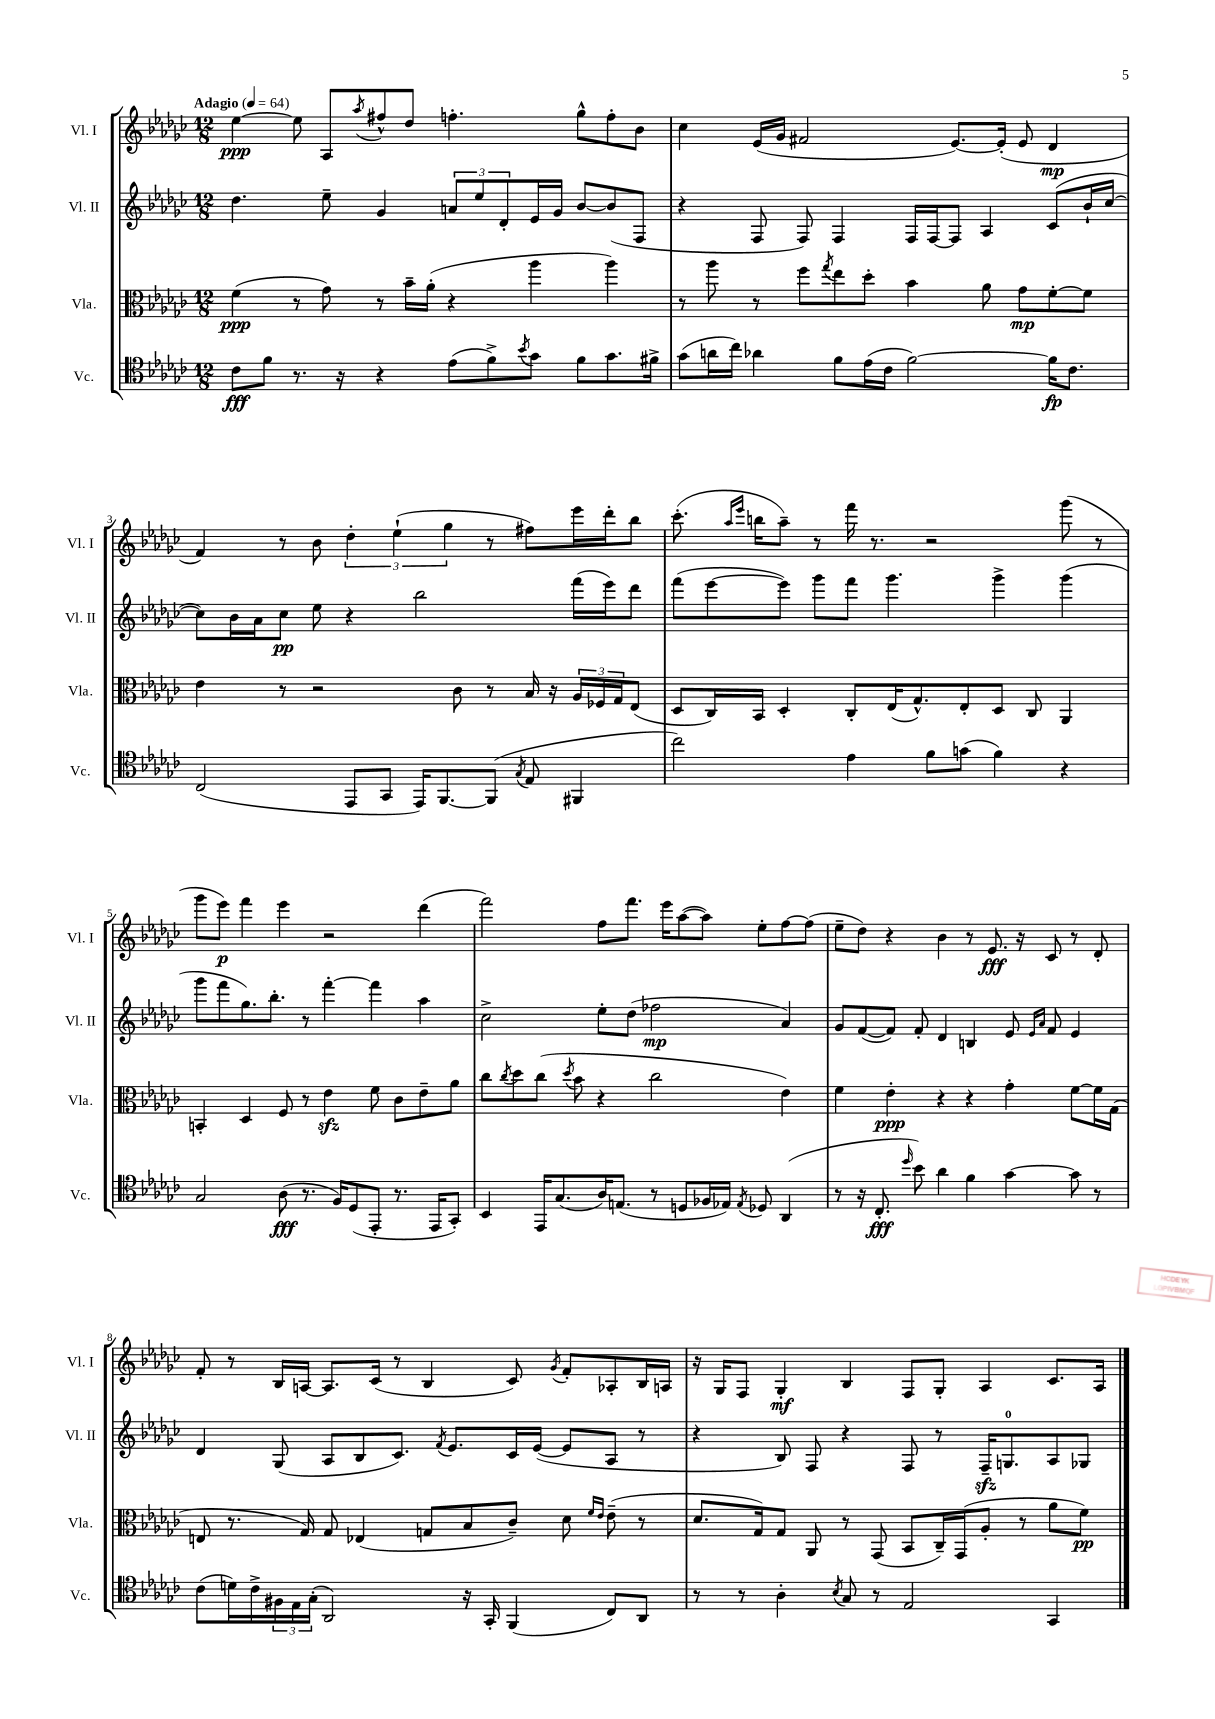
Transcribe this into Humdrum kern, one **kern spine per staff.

**kern	**kern	**kern	**kern
*staff4	*staff3	*staff2	*staff1
*clefC4	*clefC3	*clefG2	*clefG2
*k[b-e-a-d-g-c-]	*k[b-e-a-d-g-c-]	*k[b-e-a-d-g-c-]	*k[b-e-a-d-g-c-]
*M12/8	*M12/8	*M12/8	*M12/8
*MM64	*MM64	*MM64	*MM64
8c-	(4f	4.dd-	[4ee-
8f	.	.	.
8.r	8r	.	8ee-]
.	8g-)	8ee-~	8A-
16r	.	.	.
.	.	.	8qaa-
4r	8r	4g-	8ff#^^
.	16b-~	.	8dd-
.	(16a-'	.	.
(8e-	4r	12a	4.ff'
.	.	12ee-	.
8f^)	.	.	.
.	.	12d-'	.
8qb-	.	.	.
8g-	4aa-	16e-	.
.	.	16g-	.
8f	.	[8b-	8gg-^^
8.g-	4aa-)	(8b-]	8ff'
.	.	8F	8b-
16f#^	.	.	.
=	=	=	=
(8g-	8r	4r	4cc-
16a	8aa-	.	.
16cc-)	.	.	.
4a-	8r	8F	(16e-
.	.	.	16g-
.	8ff	8F)	2f#
.	8qgg-	.	.
8f	8ee-	4F	.
(16e-	8dd-'	.	.
16c-	.	.	.
[2f)	4b-	16F	.
.	.	[16F	.
.	.	8F]	[8.e-)
.	8a-	4A-	.
.	.	.	(16e-']
.	8g-	.	8e-
16f]	[8f'	(8c-	4d-
8.c-	.	.	.
.	8f]	16b-`	.
.	.	[16cc-	.
=	=	=	=
(2C-	4e-	8cc-])	4f)
.	.	16b-	.
.	.	16a-	.
.	8r	8cc-	8r
.	2r	8ee-	8b-
8EE-	.	4r	6dd-'
8GG-	.	.	.
.	.	.	(6ee-`
16EE-)	.	2bb-	.
[8.FF	.	.	.
.	.	.	6gg-
.	8c-	.	.
(8FF]	8r	.	8r
8qG-	.	.	.
8E-	16B-	.	8ff#)
.	16r	.	.
4FF#	24A-	(16fff	16eee-
.	24F-	.	.
.	.	16eee-)	16ddd-'
.	24G-	.	.
.	(8E-	8ddd-	8bb-
=	=	=	=
2cc-)	8D-	(8fff	(8.ccc-'
.	16C-)	[8eee-	.
.	.	.	16qqaa-
.	.	.	16qqeee-
.	16BB-	.	16bb
.	4D-'	8eee-])	8aa-~)
.	.	8ggg-	8r
4e-	8C-'	8fff	16fff
.	.	.	8.r
.	(16E-	4.ggg-	.
.	8.G-^^)	.	.
8f	.	.	2r
(8g	8E-'	.	.
4f)	8D-	4ggg-^	.
.	8C-	.	.
4r	4AA-	(4ggg-	(8ggg-
.	.	.	8r
=	=	=	=
2G-	4BB'	8ggg-	8ggg-
.	.	8fff	8eee-)
.	4D-	8.gg-)	4fff
.	.	8.bb-'	.
(8A-	8F	.	4eee-
8.r	8r	8r	.
.	4e-	[4fff'	2r
16F)	.	.	.
(8D-	.	.	.
8EE-'	8f	4fff]	.
8.r	8c-	.	.
.	8e-~	4aa-	(4ddd-
16EE-	.	.	.
8GG-')	8a-	.	.
=	=	=	=
4BB-	8cc-	2cc-^	2fff)
.	8qcc-	.	.
.	8dd-	.	.
16EE-	(8cc-	.	.
(8.G-	.	.	.
.	8qdd-	.	.
.	8b-	.	.
16A-)	4r	8ee-'	8ff
(8.E	.	.	.
.	.	(8dd-	8.fff
8r	2cc-	2ff-	.
.	.	.	16eee-
8D	.	.	([8aa-
16F-	.	.	8aa-])
16E-)	.	.	.
8qE-	.	.	.
8D-	.	.	8ee-'
(4AA-	4e-)	4a-)	[8ff
.	.	.	(8ff]
=	=	=	=
8r	4f	8g-	8ee-~
16r	.	([8f	8dd-)
8.C-'	.	.	.
.	4e-'	8f])	4r
16qqdd-	.	.	.
8b-)	.	8f'	.
4a-	4r	4d-	4b-
4f	4r	4B	8r
.	.	.	8.e-
[4g-	4g-'	8e-	.
.	.	.	16r
.	.	16qqe-	.
.	.	16qqa-	.
.	.	8f	8c-
8g-]	[8f	4e-	8r
8r	16f]	.	8d-'
.	(16G-	.	.
=	=	=	=
(8c-	8E	4d-	8f'
16d)	8.r	.	8r
16c-^	.	.	.
24F#	.	(8G-	16B-
24E-	.	.	.
.	16G-)	.	[16A
(24G-'	.	.	.
2AA-)	8G-	8A-	8.A]
.	(4E-	8B-	.
.	.	.	(16c-
.	.	8.c-)	8r
.	8G	.	4B-
.	.	8qf	.
.	.	8.e-	.
16r	8B-	.	.
16GG-'	.	.	.
(4FF	8c-~)	16c-	8c-)
.	.	([16e-	.
.	.	.	8qg-
.	8d-	8e-]	8f'
.	16qqf	.	.
.	16qqe-	.	.
8C-)	(8e-~	8A-	8A-'
8AA-	8r	8r	16B-
.	.	.	16A
=	=	=	=
8r	8.d-	4r	16r
.	.	.	16G-
8r	.	.	8F
.	16G-)	.	.
4A-'	8G-	8B-)	4G-'
.	8AA-	8F	.
8qB-	.	.	.
8G-	8r	4r	4B-
8r	(8GG-	.	.
2E-	8BB-	8F	8F
.	16C-~)	8r	8G-'
.	(16GG-	.	.
.	8A-'	16F~	4A-
.	.	8.G	.
.	8r	.	.
4GG-	8a-	8A-	8.c-
.	8f)	8G-	.
.	.	.	16A-
==	==	==	==
*-	*-	*-	*-
